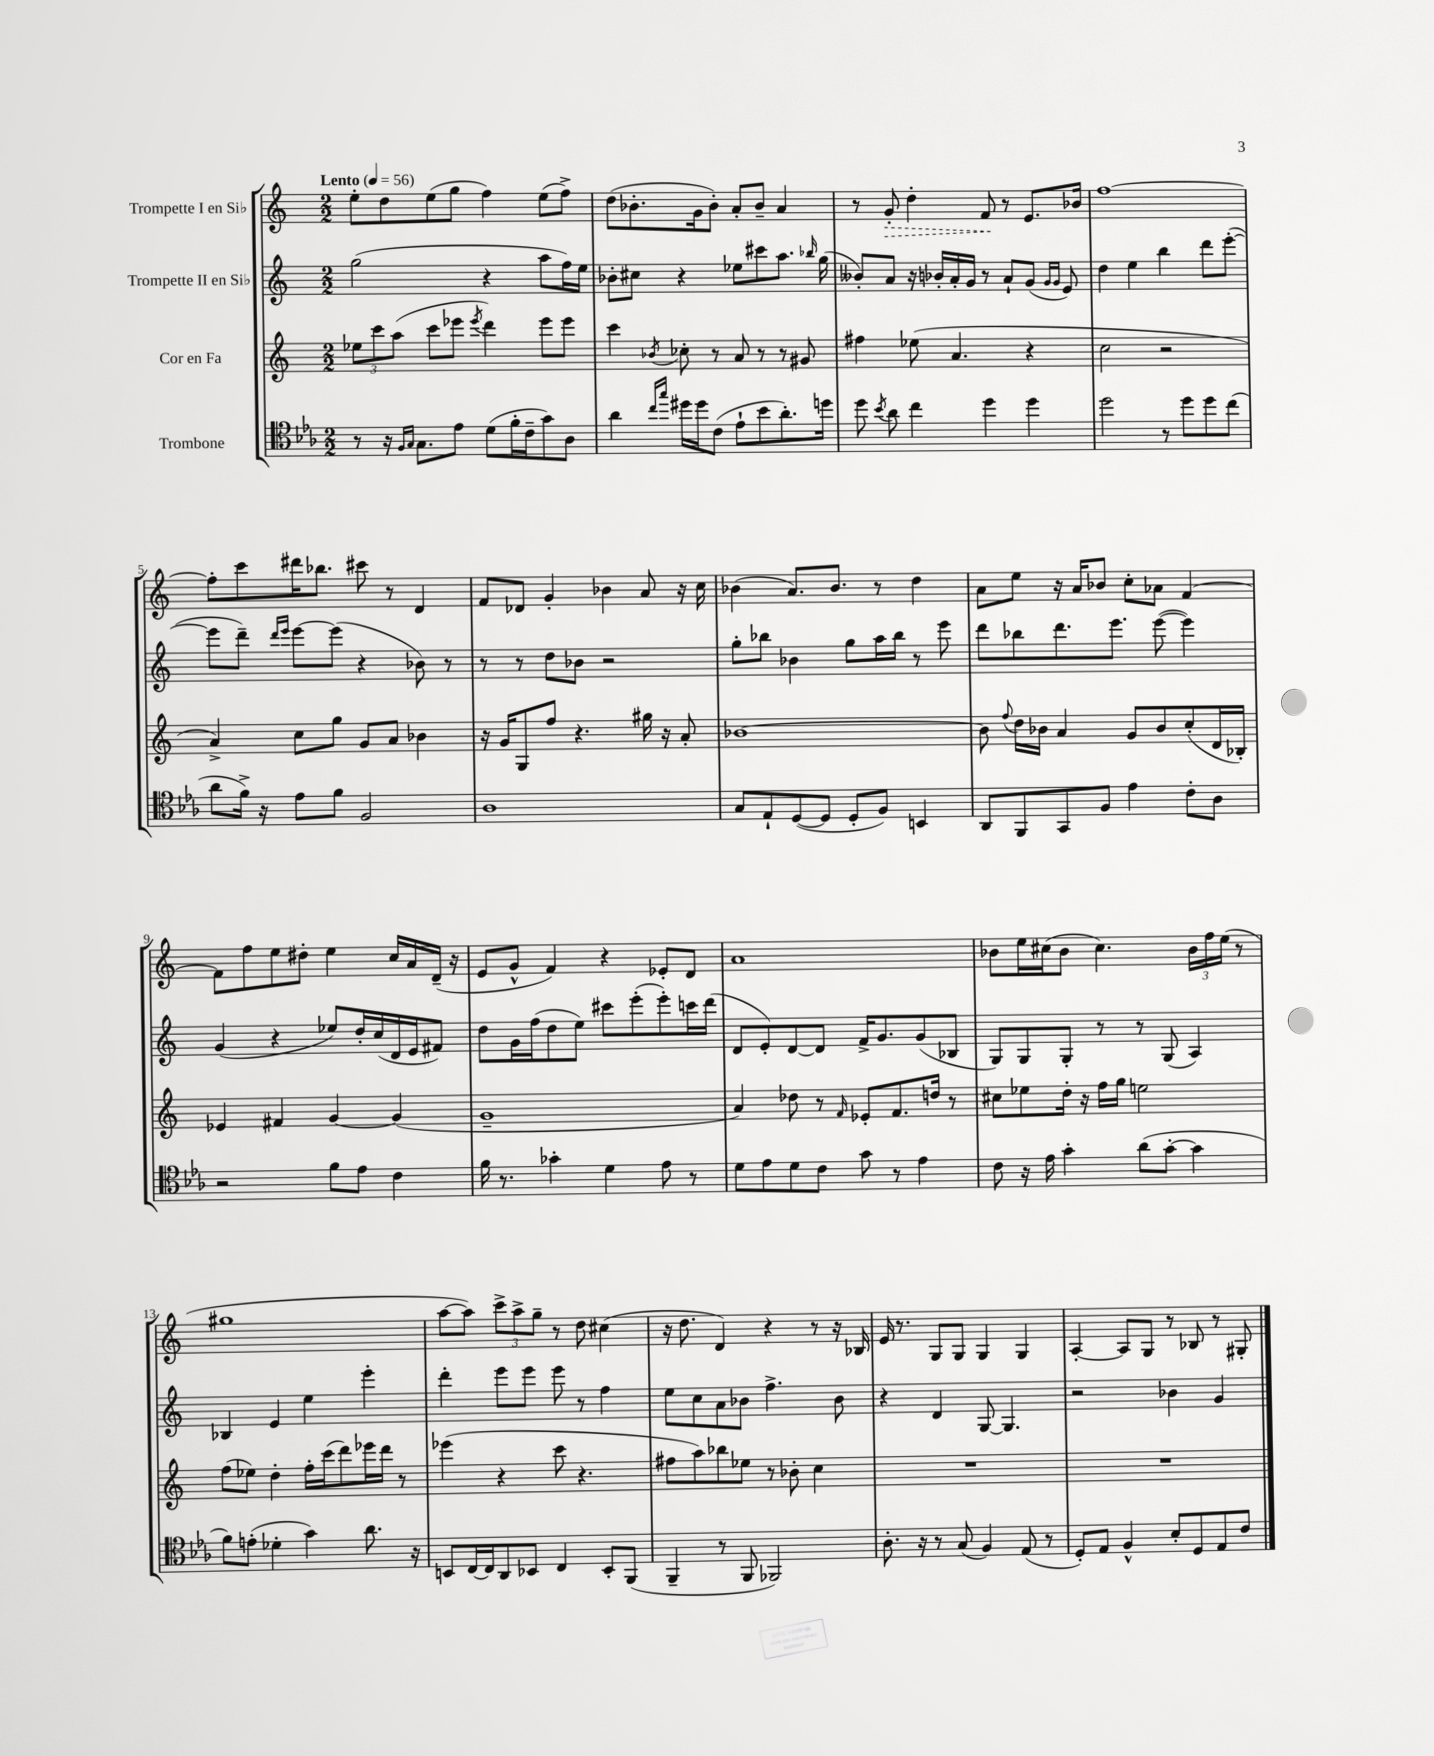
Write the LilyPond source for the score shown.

<<
\new StaffGroup <<
\new Staff = "s0" \with { instrumentName = "Trompette I en Sib" } {
    \clef treble \key c \major \numericTimeSignature \time 2/2 \tempo "Lento" 4 = 56
    \autoBeamOff e''8[-. d''8 e''8( g''8] f''4) e''8[( f''8]->) |
    d''8[( bes'8.-. g'16 bes'8]-.) a'8[-. bes'8]-- a'4 |
    r8 \once \override Hairpin.style = #'dashed-line g'8-.\> d''4-. f'8\! r8 e'8.[ bes'16] |
    f''1~ |
    f''8[-. c'''8 dis'''16 bes''8.] cis'''8 r8 d'4 |
    f'8[ des'8] g'4-. bes'4 a'8 r16 c''16 |
    bes'4( a'8.[) bes'8.] r8 d''4 |
    a'8[ e''8] r16 a'16[ bes'8] c''8[-. aes'8] f'4~ |
    f'8[ f''8 e''8 dis''8]-. e''4 c''16[ a'16 d'16]--( r16 |
    e'8[ g'8]-^ f'4) r4 ees'8[-. d'8] |
    a'1 |
    bes'8[ e''16 cis''16( bes'8] cis''4.) \tuplet 3/2 { bes'16[ f''16 e''16]( } r8 |
    gis''1 |
    a''8[~ a''8]) \tuplet 3/2 { c'''8[-> a''8-> g''8]-- } r8 d''8 cis''4( |
    r16 d''8. d'4) r4 r8 r16 bes16 |
    e'16 r8. g8[ g8] g4 g4 |
    a4~-. a8[ g8] r8 bes8 r8 gis8-. \bar "|." |
}
\new Staff = "s1" \with { instrumentName = "Trompette II en Sib" } {
    \clef treble \key c \major \numericTimeSignature \time 2/2
    \autoBeamOff g''2( r4 a''8[ f''16) e''16] |
    bes'8[-. cis''8] r4 ees''8[ cis'''8 a''8.] \grace { bes''16 } g''16( |
    beses'8[-.) a'8] r16 bes'16[-. a'16-. g'16] r8 a'8[-! g'8]( \grace { g'16[ g'16] } e'8) |
    d''4 e''4 b''4 d'''8[ e'''8]~-.( |
    e'''8[ d'''8]--) \grace { d'''16[ e'''16] } e'''8[~ e'''8]( r4 bes'8) r8 |
    r8 r8 d''8[ bes'8] r2 |
    g''8[-. bes''8] bes'4 g''8[ a''16 bes''16] r8 e'''8 |
    d'''8[ bes''8 d'''8. e'''8.] e'''8~( e'''4) |
    g'4( r4 ees''8[) d''16-. c''16( d'16 e'16 fis'8]) |
    d''8[ g'16 f''16( d''8 e''8]) cis'''8[ e'''8-.( e'''8-.) c'''16 d'''16]( |
    d'8[ e'8-.) d'8~ d'8] f'16[-> g'8. g'8( bes8] |
    g8[) g8 g8]-. r8 r8 g8( a4) |
    bes4 e'4 e''4 e'''4-. |
    d'''4-. e'''8[ e'''8] e'''8 r8 f''4 |
    e''8[ c''8 a'8 bes'8] f''4.-> bes'8 |
    r4 d'4 g8~ g4. |
    r2 bes'4 g'4 \bar "|." |
}
\new Staff = "s2" \with { instrumentName = "Cor en Fa" } {
    \clef treble \key c \major \numericTimeSignature \time 2/2
    \autoBeamOff \tuplet 3/2 { ees''8[ c'''8 a''8]( } c'''8[ ees'''8] \acciaccatura { ees'''8 } d'''4) ees'''8[ ees'''8] |
    c'''4 \acciaccatura { bes'8 } ces''8-. r8 a'8 r8 r8 gis'8 |
    fis''4 ees''8( a'4. r4 |
    c''2 r2 |
    a'4->) c''8[ g''8] g'8[ a'8] bes'4 |
    r16 g'16[ g8 f''8] r4. gis''16 r16 a'8-. |
    bes'1~ |
    bes'8 \appoggiatura { f''8 } d''16[ bes'16] a'4 g'8[ bes'8 c''8-.( d'16 bes16]-.) |
    ees'4 fis'4 g'4~ g'4( |
    g'1-- |
    a'4) des''8 r8 \grace { f'16 } ees'8[-. f'8. d''16] r8 |
    cis''8[ ees''8 d''16]-. r16 f''16[ g''16] e''2 |
    f''8[( ees''8]) d''4-. f''16[-. c'''16( d'''8) ees'''16 d'''16] r8 |
    ees'''4( r4 c'''8 r4. |
    fis''8[ a''8) bes''8 ees''8] r8 bes'8-. c''4 |
    R1 |
    R1 \bar "|." |
}
\new Staff = "s3" \with { instrumentName = "Trombone" } {
    \clef tenor \key ees \major \numericTimeSignature \time 2/2
    \autoBeamOff r8 r16 \grace { f16[ g16] } g8.[ ees'8] d'8[( f'16-. c'16-- g'8) aes8] |
    aes'4 \grace { c''16[ g''16] } dis''16[ dis''16 c'8]( ees'8[-! bes'8 aes'8.-.) d''16] |
    d''8 \acciaccatura { bes'8 } aes'8 c''4 d''4 d''4 |
    d''2 r8 d''8[ d''8 c''8]( |
    aes'8[ f'16]->) r16 ees'8[ f'8] f2 |
    aes1 |
    g8[ ees8-! d8~( d8] d8[-. f8]) b,4 |
    aes,8[ f,8 g,8 f8] ees'4 c'8[-. aes8] |
    r2 f'8[ ees'8] c'4 |
    f'16 r8. ges'4-. d'4 ees'8 r8 |
    d'8[ ees'8 d'8 c'8] g'8 r8 ees'4 |
    c'8 r16 ees'16 g'4-. aes'8[( g'8]~-. g'4 |
    f'8[) e'8]-.( des'4-. g'4) aes'8. r16 |
    b,8[ c16~ c16 aes,8 bes,8] c4 bes,8[-. f,8]( |
    f,4-- r8 f,8 fes,2) |
    aes8.-. r16 r8 g8( f4) ees8( r8 |
    d8[-.) ees8] f4-^ bes8[-. d8 ees8 c'8] \bar "|." |
}
>>
>>
